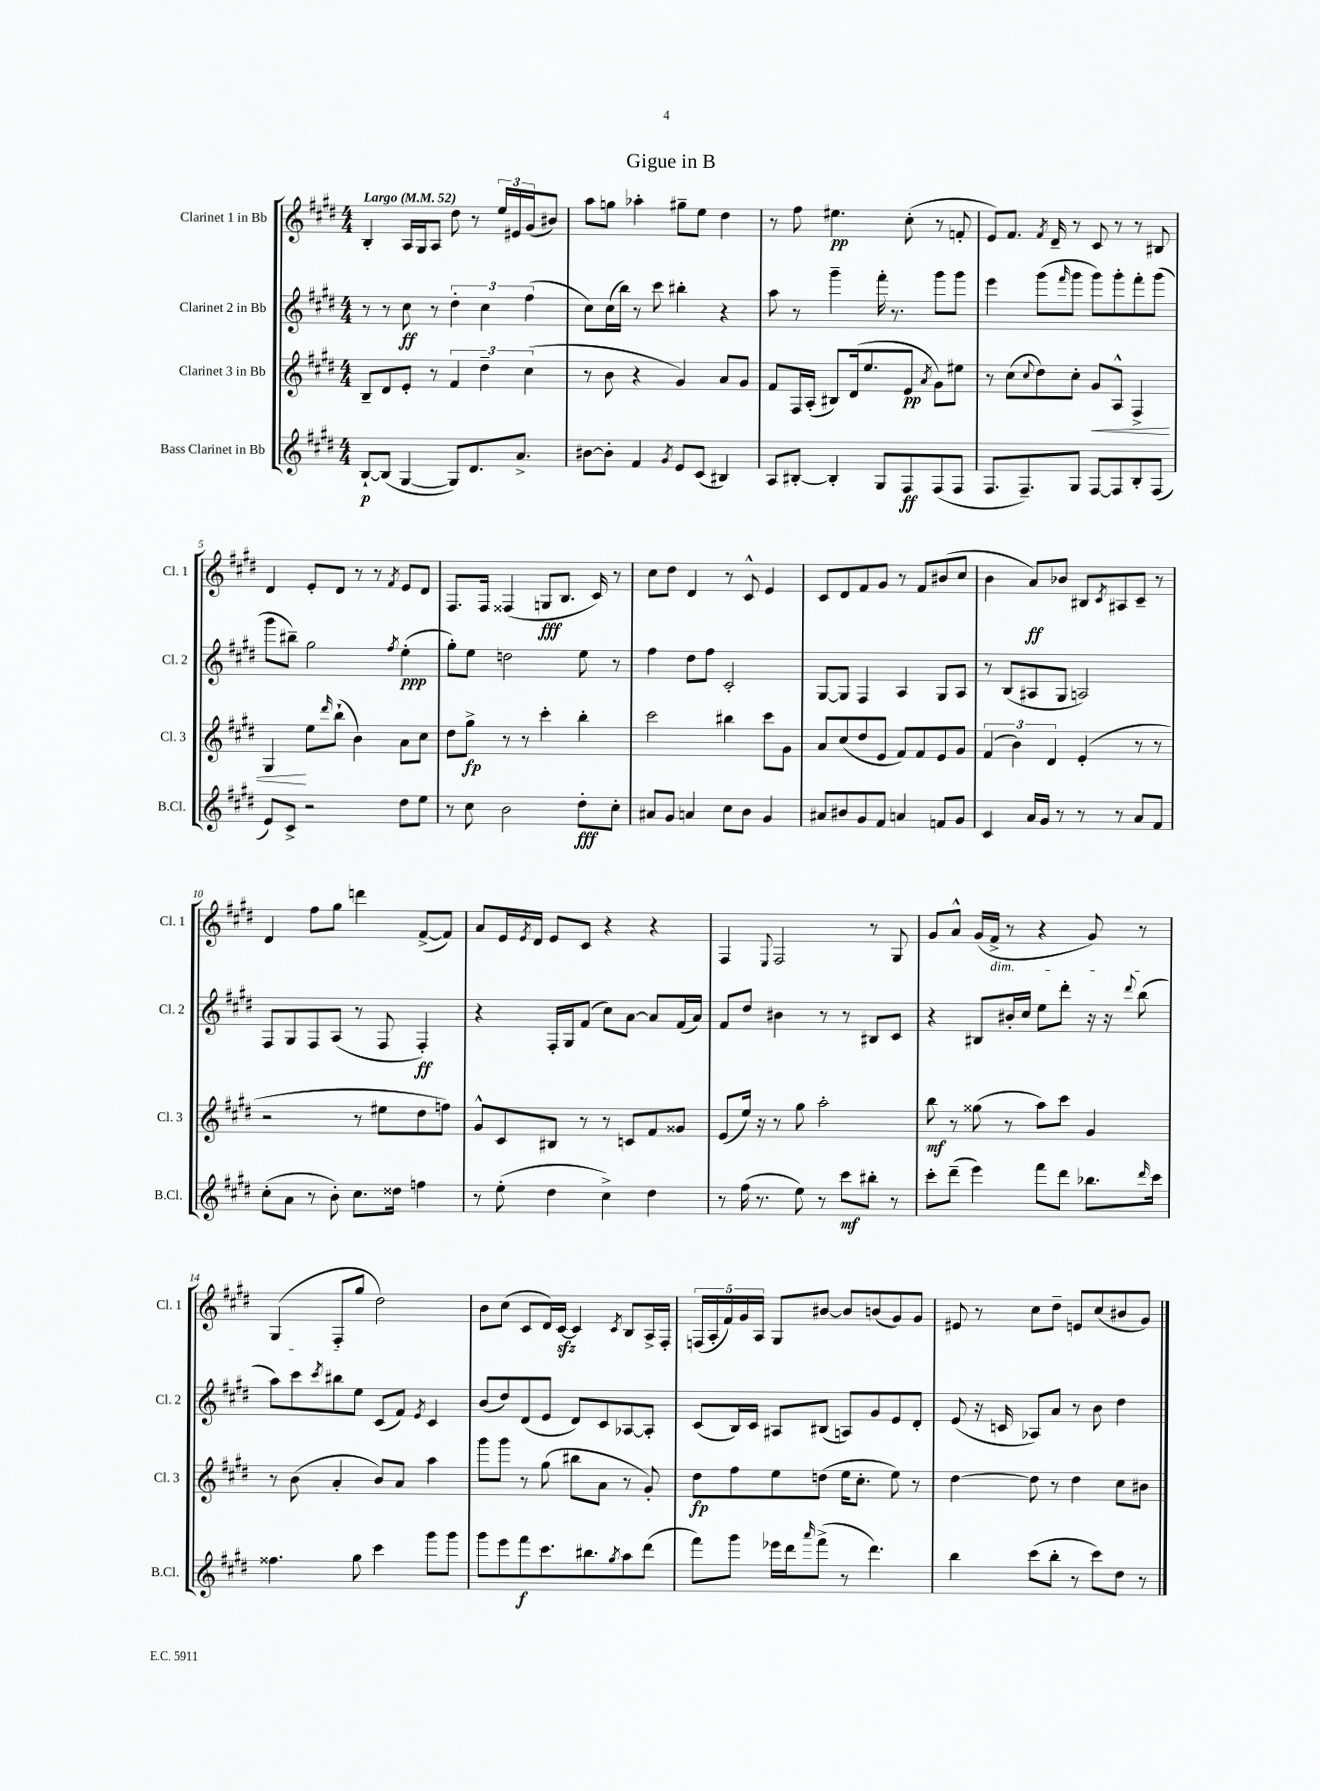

**kern	**dynam	**kern	**dynam	**kern	**dynam	**kern	**dynam
*part4	*part4	*part3	*part3	*part2	*part2	*part1	*part1
*staff4	*staff4	*staff3	*staff3	*staff2	*staff2	*staff1	*staff1
*I"Bass Clarinet in Bb	*	*I"Clarinet 3 in Bb	*	*I"Clarinet 2 in Bb	*	*I"Clarinet 1 in Bb	*
*I'B.Cl.	*	*I'Cl. 3	*	*I'Cl. 2	*	*I'Cl. 1	*
*clefG2	*	*clefG2	*	*clefG2	*	*clefG2	*
*k[f#c#g#d#]	*	*k[f#c#g#d#]	*	*k[f#c#g#d#]	*	*k[f#c#g#d#]	*
*M4/4	*	*M4/4	*	*M4/4	*	*M4/4	*
*MM52	*	*MM52	*	*MM52	*	*MM52	*
=1	=1	=1	=1	=1	=1	=1	=1
!	!	!	!	!	!	!LO:TX:a:B:t=Largo	!
[8B`/L	p	8B~/L	.	8r	.	4B'/	.
(8B/J]	.	8d#/	.	8r	.	.	.
[4G#/	.	8e'/J	.	8cc#\	ff	16A/LL	.
.	.	.	.	.	.	16G#/J	.
.	.	8r	.	8r	.	8A/J	.
8G#/L])	.	6f#/	.	6dd#'\	.	8dd#\	.
8.d#/	.	.	.	.	.	8r	.
.	.	6dd#~\	.	6cc#\	.	.	.
.	.	.	.	.	.	24ee/LL	.
.	.	.	.	.	.	24e#X/	.
8.a^/J	.	.	.	.	.	.	.
.	.	(6cc#\	.	(6ff#\	.	(24g#/J	.
.	.	.	.	.	.	8b#X/J)	.
=2	=2	=2	=2	=2	=2	=2	=2
[8b#X\L	.	8r	.	8cc#\L)	.	8aa\L	.
8b#'\J]	.	8b\	.	(16cc#\L	.	8ggn\J	.
.	.	.	.	16bb\JJ)	.	.	.
4f#/	.	4r	.	8r	.	4aa-X'\	.
.	.	.	.	8ccc#\	.	.	.
8qg#/	.	.	.	.	.	.	.
8e/L	.	4g#/)	.	4bb#X'\	.	8gg#X~\L	.
(8c#/J	.	.	.	.	.	8ee\J	.
4B#X/)	.	8a/L	.	4r	.	4dd#\	.
.	.	8g#/J	.	.	.	.	.
=3	=3	=3	=3	=3	=3	=3	=3
8A/L	.	8f#/L	.	8aa\	.	8r	.
[8B#X'/J	.	16F#/L	.	8r	.	8ff#\	.
.	.	(16A'/JJ	.	.	.	.	.
4B#'/]	.	8B#X/L)	.	4ggg#~\	.	4.ee#X\	pp
.	.	(16d#/k	.	.	.	.	.
.	.	8.ee/	.	.	.	.	.
8G#/L	.	.	.	16fff#'\	.	.	.
.	.	.	.	8.r	.	.	.
8F#/	ff	8e/J	pp	.	.	(8cc#'\	.
.	.	8qa/	.	.	.	.	.
(8F#/	.	8g#\L)	.	8ggg#\L	.	8r	.
8F#/J	.	8ee#X\J	.	8ggg#\J	.	8fn'/	.
=4	=4	=4	=4	=4	=4	=4	=4
8.F#/L	.	8r	.	4eee\	.	8e/L)	.
.	.	(8cc#\L	.	.	.	8.f#/J	.
8.F#~/)	.	.	.	.	.	.	.
.	.	8qqcc#/	.	.	.	.	.
.	.	8dd#\)	.	(8ggg#\L	.	.	.
.	.	.	.	.	.	8qf#/	.
.	.	.	.	.	.	16d#~/	.
.	.	.	.	16qqfff#/	.	.	.
8G#/J	.	8cc#'\J	.	8ggg#\J	.	8r	.
!	!	!	!LO:HP:b	!	!	!	!
[8F#/L	.	8g#/L	<	8ggg#\L)	.	8c#/	.
8F#/]	.	8A^^/J	.	8ggg#'\	.	8r	.
8B'/	.	4F#^/	.	8fff#'\	.	8r	.
(8F#/J	.	.	.	(8ggg#\J	.	8B#X/	.
!!LO:LB:g=z
=5	=5	=5	=5	=5	=5	=5	=5
8e/L)	.	4G#/	.	8ggg#\L	.	4d#/	.
8c#^/J	.	.	.	8bb#X~\J)	.	.	.
2r	.	8ee\L	[	2gg#\	.	8e'/L	.
.	.	16qqddd#/	.	.	.	.	.
.	.	(8bb`\J	.	.	.	8d#/J	.
.	.	4b\)	.	.	.	8r	.
.	.	.	.	.	.	8r	.
.	.	.	.	8qff#/	.	8qf#/	.
8dd#\L	.	8a\L	.	(4ee'\	ppp	8e/L	.
8ee\J	.	8cc#\J	.	.	.	8d#/J	.
=6	=6	=6	=6	=6	=6	=6	=6
8r	.	8dd#\L	.	8gg#'\L)	.	8.F#/L	.
8cc#\	.	8gg#^\J	fp	8ee\J	.	.	.
.	.	.	.	.	.	16F#/Jk	.
2b\	.	8r	.	2ddn\	.	(4F##X/	.
.	.	8r	.	.	.	.	.
.	.	4ccc#'\	.	.	.	8Gn/L	fff
.	.	.	.	.	.	8.B/J	.
8dd#'\L	fff	4bb'\	.	8ee\	.	.	.
.	.	.	.	.	.	16c#/)	.
8cc#'\J	.	.	.	8r	.	8r	.
=7	=7	=7	=7	=7	=7	=7	=7
8a#X/L	.	2ccc#\	.	4ff#\	.	8cc#\L	.
8g#/J	.	.	.	.	.	8dd#\J	.
4an/	.	.	.	8dd#\L	.	4d#/	.
.	.	.	.	8ff#\J	.	.	.
8cc#\L	.	4bb#X\	.	2c#'/	.	8r	.
8b\J	.	.	.	.	.	8c#^^/	.
4g#/	.	8ccc#\L	.	.	.	4e/	.
.	.	8g#\J	.	.	.	.	.
=8	=8	=8	=8	=8	=8	=8	=8
8a#X/L	.	8a/L	.	[8G#/L	.	8c#/L	.
8b#X/	.	(8cc#/	.	8G#/J]	.	8d#/	.
8g#/	.	8dd#/	.	4F#/	.	8f#/	.
8f#/J	.	8e/J	.	.	.	8g#/J	.
4an/	.	8f#/L)	.	4A/	.	8r	.
.	.	8f#/	.	.	.	8f#/L	.
8fn/L	.	8e/	.	8G#/L	.	(8b#X/	.
8g#/J	.	8g#/J	.	8A/J	.	8cc#/J	.
=9	=9	=9	=9	=9	=9	=9	=9
4c#/	.	(6f#/	.	8r	.	4b\	.
.	.	.	.	(8B/L	.	.	.
.	.	6b\)	.	.	.	.	.
16a/LL	.	.	.	8A#X/	.	8a/L)	ff
16g#/JJ	.	.	.	.	.	.	.
.	.	6d#/	.	.	.	.	.
8r	.	.	.	8G#/J	.	8b-X/J	.
8r	.	(4e'/	.	2An/)	.	8B#X/L	.
.	.	.	.	.	.	8qc#/	.
8r	.	.	.	.	.	8A#X/	.
8a/L	.	8r	.	.	.	8c#~/J	.
8f#/J	.	8r	.	.	.	8r	.
!!LO:LB:g=z
=10	=10	=10	=10	=10	=10	=10	=10
(8cc#'\L	.	2r	.	8F#/L	.	4d#/	.
8a\J	.	.	.	8G#/	.	.	.
8r	.	.	.	8F#/	.	8ff#\L	.
8b'\)	.	.	.	(8A/J	.	8gg#\J	.
8.cc#\L	.	8r	.	8r	.	4dddn\	.
.	.	8ee#X\L	.	8F#/	.	.	.
16dd##X\Jk	.	.	.	.	.	.	.
4ffn\	.	8dd#\	.	4F#'/)	ff	([8f#^/L	.
.	.	8ffn\J)	.	.	.	8f#/J])	.
=11	=11	=11	=11	=11	=11	=11	=11
8r	.	8g#^^/L	.	4r	.	8a/L	.
(8ee'\	.	8c#/	.	.	.	16e/L	.
.	.	.	.	.	.	8qe/	.
.	.	.	.	.	.	16d#/JJ	.
4dd#\	.	8B#X/J	.	16F#'/LL	.	8e/L	.
.	.	.	.	16G#/J	.	.	.
.	.	8r	.	(8f#/J	.	8c#/J	.
4cc#^\)	.	8r	.	8cc#\L)	.	4r	.
.	.	8cn/L	.	[8a\J	.	.	.
4dd#\	.	8f#/	.	8a/L]	.	4r	.
.	.	8g##X/J	.	(16f#/L	.	.	.
.	.	.	.	16a/JJ)	.	.	.
=12	=12	=12	=12	=12	=12	=12	=12
8r	.	(8e/L	.	8f#/L	.	4F#/	.
(16ff#\	.	16ee/Jk)	.	8dd#/J	.	.	.
8.r	.	16r	.	.	.	.	.
.	.	.	.	.	.	8qqE/	.
.	.	8r	.	4b#X\	.	2F#/	.
8ee\)	.	8gg#\	.	.	.	.	.
8r	.	2aa'\	.	8r	.	.	.
8ccc#\L	mf	.	.	8r	.	.	.
8bb#X'\J	.	.	.	8B#X/L	.	8r	.
8r	.	.	.	8c#/J	.	8G#/	.
=13	=13	=13	=13	=13	=13	=13	=13
8ccc#'\L	.	8bb\	mf	4r	.	8g#/L	.
(8ddd#~\J	.	8r	.	.	.	8a^^/J	.
4eee\)	.	(8gg##X\	.	8B#X/L	.	(16g#/LL	.
!	!	!	!	!	!	!LO:TX:b:i:t=dim.	!
.	.	.	.	.	.	16f#^/JJ	.
.	.	8r	.	16b#X'/L	.	8r	.
.	.	.	.	16cc#/JJ	.	.	.
8fff#\L	.	8aa\L)	.	8ee\L	.	4r	.
8ddd#\J	.	8ccc#\J	.	8ddd#'\J	.	.	.
8.bb-X\L	.	4g#/	.	16r	.	8g#/)	.
.	.	.	.	16r	.	.	.
.	.	.	.	8qqddd#/	.	.	.
.	.	.	.	(8bb\	.	8r	.
16qqddd#/	.	.	.	.	.	.	.
16ccc#\Jk	.	.	.	.	.	.	.
!!LO:LB:g=z
=14	=14	=14	=14	=14	=14	=14	=14
4.ff##X\	.	8r	.	8aa\L)	.	(4G#/	.
.	.	(8b\	.	8ccc#\	.	.	.
.	.	.	.	8qccc#/	.	.	.
.	.	4a'/	.	8bb#X\	.	8F#'/L	.
8gg#\	.	.	.	8ee\J	.	8gg#/J	.
4ccc#\	.	8b/L)	.	(8c#/L	.	2dd#\)	.
.	.	8a/J	.	8f#/J)	.	.	.
.	.	.	.	8qe/	.	.	.
8ggg#\L	.	4aa\	.	4c#/	.	.	.
8ggg#\J	.	.	.	.	.	.	.
=15	=15	=15	=15	=15	=15	=15	=15
8ggg#\L	.	8ggg#\L	.	(8b/L	.	8b\L	.
8eee\	.	8ggg#\J	.	8dd#/)	.	(8cc#\J	.
8fff#\	f	8r	.	(8d#/	.	8c#/L	.
8.ccc#\	.	(8gg#\	.	8e/J	.	16d#/L)	.
.	.	.	.	.	.	[16c#zz/JJ	.
.	.	8bb#X\L	.	8d#/L)	.	4c#/]	.
8.bb#X\	.	.	.	.	.	.	.
.	.	8a\J	.	8c#/	.	.	.
8qgg#/	.	.	.	.	.	8qc#/	.
8aa\	.	8r	.	[8A-X/	.	8B/L	.
(8ddd#\J	.	8g#'/)	.	8A-'/J]	.	16A^/L	.
.	.	.	.	.	.	16F#'/JJ	.
=16	=16	=16	=16	=16	=16	=16	=16
8fff#\L)	.	8dd#\L	fp	(8c#/L	.	(20Fn/LL	.
.	.	.	.	.	.	20A'/	.
.	.	.	.	.	.	20f#/)	.
8ggg#\J	.	8ff#\	.	16B/L)	.	.	.
.	.	.	.	.	.	20g#/	.
.	.	.	.	16c#/JJ	.	.	.
.	.	.	.	.	.	20A/JJ	.
16eee-X\LL	.	8ee\	.	8A#X/L	.	8G#/L	.
16ddd#\J	.	.	.	.	.	.	.
16qqaaa/	.	.	.	.	.	.	.
(8fff#^\J	.	(8ddn\J	.	(8B#X/J	.	[8b#X/J	.
8r	.	16ee\KL	.	8An/L)	.	8b#/L]	.
.	.	8.cc#'\J	.	.	.	.	.
4.ddd#\)	.	.	.	8g#/	.	(8bn/	.
.	.	8ee\)	.	8e/	.	8g#/)	.
.	.	8r	.	8d#'/J	.	8g#/J	.
=17	=17	=17	=17	=17	=17	=17	=17
4bb\	.	[4dd#\	.	(8e/	.	8e#X/	.
.	.	.	.	16r	.	8r	.
.	.	.	.	16cn/	.	.	.
(8ccc#\L	.	8dd#\]	.	8A-X/L)	.	8cc#\L	.
8bb'\J	.	8r	.	8a/J	.	8dd#~\J	.
8r	.	4dd#\	.	8r	.	8en/L	.
8ccc#\L)	.	.	.	8b\	.	(8cc#/	.
8dd#\J	.	8cc#\L	.	4dd#\	.	8b#X/	.
8r	.	8b#X\J	.	.	.	8g#/J)	.
==	==	==	==	==	==	==	==
*-	*-	*-	*-	*-	*-	*-	*-
